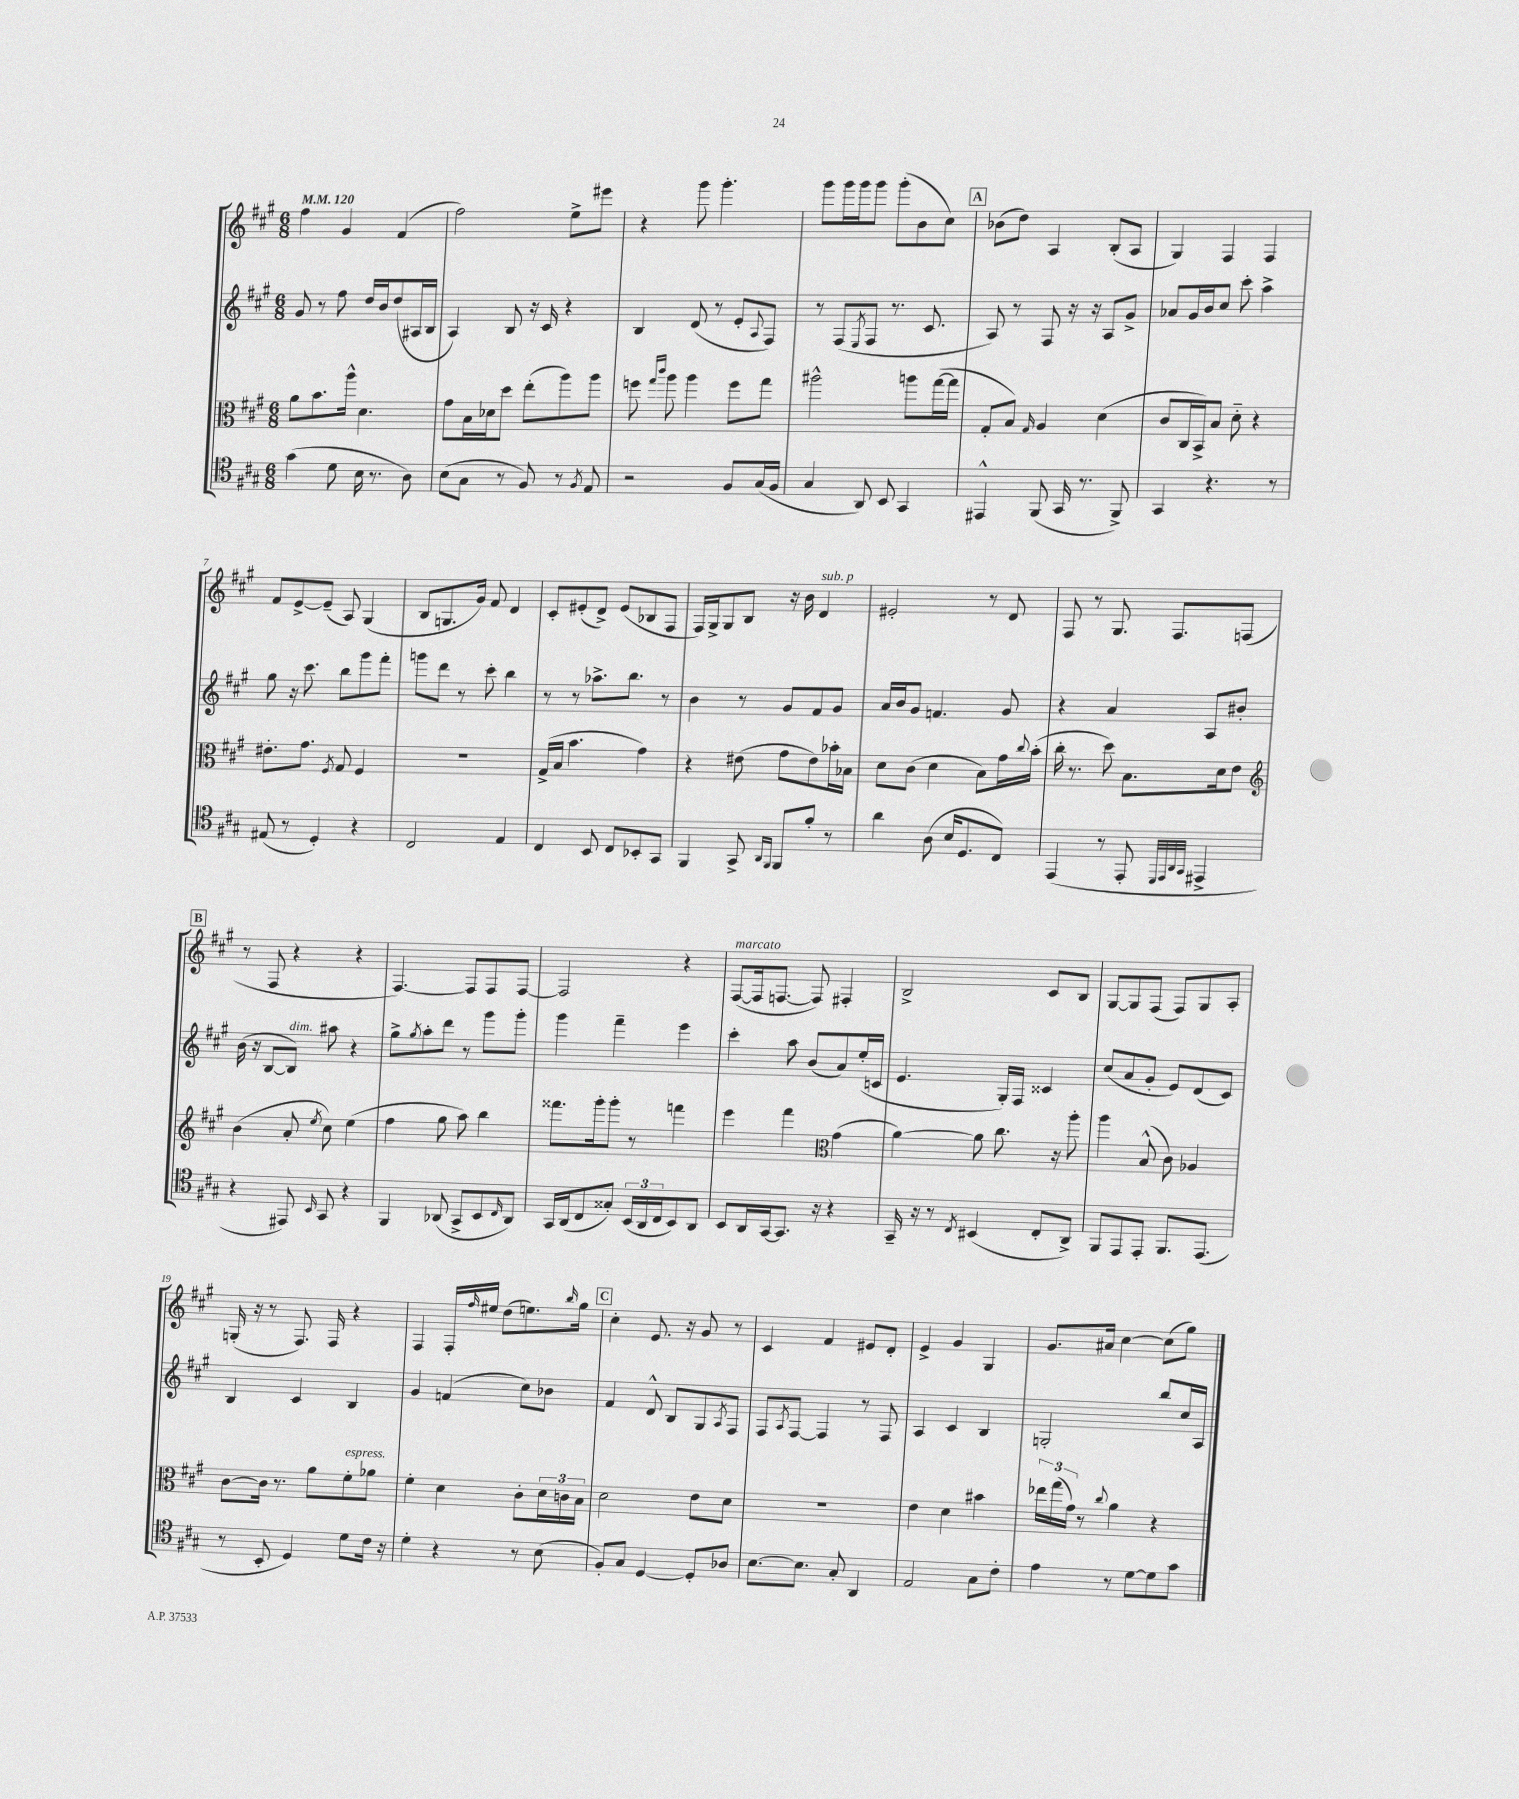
<<
\new StaffGroup <<
\new Staff = "s0" {
    \clef treble \key a \major \numericTimeSignature \time 6/8 \tempo 4 = 120
    fis''4 gis'4 fis'4( |
    fis''2) e''8-> eis'''8 |
    r4 gis'''8 gis'''4.-. |
    gis'''8 gis'''16 gis'''16 gis'''8 gis'''8-.( b'8 cis''8) |
    \mark \markup { \box "A" } bes'8( d''8) a4 b8-.( a8 |
    gis4) fis4 fis4 |
    fis'8 e'8~-> e'8--( a8) gis4( |
    b8 g8. gis'16) fis'8 d'4 |
    cis'8-. eis'8-.( d'8->) eis'8( bes8 fis8 |
    fis16) gis16-> gis8 b8 r16 b'16 d'4^\markup { \italic "sub. p" } |
    eis'2-. r8 d'8 |
    fis8 r8 gis8. fis8. f8( |
    \mark \markup { \box "B" } r8 fis8 r4 r4 |
    fis4.~) fis8 fis8 fis8~ |
    fis2 r4 |
    fis8~^\markup { \italic "marcato" }( fis16 f8.~ f8) fis4-. |
    b2-> cis'8 b8 |
    gis8~ gis8 fis8( fis8) gis8 a8-. |
    g16-.( r16 r8 fis8.) fis16 r4 |
    fis4 fis16-. \grace { fis''16 } eis''16 d''8( e''8.) \grace { b''16 } gis''16 |
    \mark \markup { \box "C" } cis''4-. e'8. r16 gis'8 r8 |
    cis'4 fis'4 eis'8 d'8-. |
    e'4-> gis'4 gis4 |
    gis'8. ais'16 cis''4~ cis''8( gis''8) \bar "|." |
}
\new Staff = "s1" {
    \clef treble \key a \major \numericTimeSignature \time 6/8
    gis'8 r8 fis''8 d''16 b'16 d''8( ais16 b16 |
    a4) b8 r16 cis'16 r4 |
    b4 d'8( r8 e'8-. \appoggiatura { a8 } fis8) |
    r8 fis8( \acciaccatura { e8 } fis8 r8. cis'8. |
    \mark \markup { \box "A" } a8) r8 fis8 r16 r16 a8 gis'8-> |
    aes'8 gis'16 b'16 cis''8 cis'''8-. a''4-> |
    gis''8 r16 cis'''8. b''8 gis'''8 fis'''8-. |
    g'''8 d'''8 r8 cis'''8-. b''4 |
    r8 r8 aes''8.-> b''8. r8 |
    b'4 r8 gis'8 fis'8 gis'8 |
    a'16 b'16 gis'8 f'4. gis'8 |
    r4 a'4 a8 bis'8-. |
    \mark \markup { \box "B" } b'16( r16 b8~ b8^\markup { \italic "dim." }) ais''8 r4 |
    gis''8-> \acciaccatura { gis''8 } a''8-. d'''8 r8 gis'''8 gis'''8-. |
    gis'''4 fis'''4-- e'''4 |
    cis'''4-. a''8 b'8( a'8) e''16-.( c'16 |
    e'4. gis16-.) fis16 cisis'4 |
    cis''8( a'8 gis'8-. e'8) d'8( cis'8) |
    b4 cis'4 b4 |
    gis'4 f'4( cis''8) bes'8 |
    \mark \markup { \box "C" } fis'4 d'8-^ b8 gis8 \acciaccatura { a8 } fis8 |
    fis8 \acciaccatura { a8 } fis8~ fis4 r8 fis8 |
    a4 cis'4 b4 |
    g2-. b''8 cis''16 a16 \bar "|." |
}
\new Staff = "s2" {
    \clef alto \key a \major \numericTimeSignature \time 6/8
    a'8 b'8. a''16-^ d'4. |
    gis'8 b16 des'16 d''8 e''8-.( a''8) a''8 |
    f''8 \grace { gis''16 cis'''16 } a''8 a''4 f''8 gis''8 |
    ais''2-^ a''8 gis''16~( gis''16 |
    \mark \markup { \box "A" } gis8-. b8) \grace { gis16 } a4 d'4( |
    cis'8 cis16 b,16->) b8 d'8-_ r4 |
    eis'8.-. gis'8. \acciaccatura { fis8 } gis8 fis4 |
    R2. |
    gis16->( b16 b'4. gis'4) |
    r4 eis'8( gis'8 eis'8) bes'16-. bes16 |
    d'8 cis'8( d'4 b8) gis'16 \appoggiatura { cis''8 } b'16-.( |
    cis''16-. r8. d''8) b8. d'16 e'8 |
    \mark \markup { \box "B" } \clef treble b'4( a'8-. \acciaccatura { e''8 } cis''8) e''4( |
    fis''4 gis''8 a''8) b''4 |
    fisis'''8. gis'''16-. gis'''8-. r8 f'''4 |
    e'''4 fis'''4 \clef alto gis'4( |
    a'4~) a'8 cis''8. r16 a''8-. |
    a''4 b8-^( cis'8) aes4 |
    cis'8~ cis'16 r8. a'8 fis'8-.^\markup { \italic "espress." } aes'8 |
    fis'4-. d'4 cis'8-. \tuplet 3/2 { d'16 c'16 b16 } |
    \mark \markup { \box "C" } d'2 e'8 d'8 |
    R2. |
    e'4 d'4 bis'4 |
    \tuplet 3/2 { ees''16 gis''16( gis'16) } r8 \appoggiatura { cis''8 } a'4 r4 \bar "|." |
}
\new Staff = "s3" {
    \clef tenor \key a \major \numericTimeSignature \time 6/8
    gis'4( d'8 b16 r8. a8) |
    b8( gis8 r8 fis8) r8 \acciaccatura { fis8 } e8 |
    r2 fis8 gis16( fis16 |
    gis4 a,8) b,8 gis,4 |
    \mark \markup { \box "A" } eis,4-^ fis,8( gis,16 r8. fis,8->) |
    gis,4 r4. r8 |
    eis8( r8 d4-.) r4 |
    cis2 e4 |
    cis4 b,8 cis8 bes,8-. gis,8 |
    fis,4 gis,8-> \grace { a,16 fis,16 } fis,8 fis'8-. r8 |
    a'4 a8( b16 d8. cis8) |
    e,4( r8 e,8-. \grace { d,32 e,32 a,32 gis,32 } eis,4-> |
    \mark \markup { \box "B" } r4 eis,8) \grace { b,16 } gis,8 r4 |
    fis,4 aes,8( gis,8-> b,8 \grace { cis16 } aes,8) |
    gis,16 a,16( cis8 gisis8-.) \tuplet 3/2 { b,16( a,16 cis16 } b,8) a,8 |
    b,8 a,16 gis,16~ gis,8. r16 r4 |
    gis,16-- r16 r8 \acciaccatura { cis8 } bis,4( cis8-. a,8->) |
    fis,8 e,8 e,8-. fis,8. e,8.( |
    r8 b,8-. d4) d'8 cis'16 r16 |
    d'4-. r4 r8 b8( |
    \mark \markup { \box "C" } fis8-.) gis8 d4~ d8-. aes8 |
    b8.~ b8. gis8-. a,4 |
    e2 gis8 cis'8-. |
    e'4 r8 d'8~ d'8 gis'8 \bar "|." |
}
>>
>>
